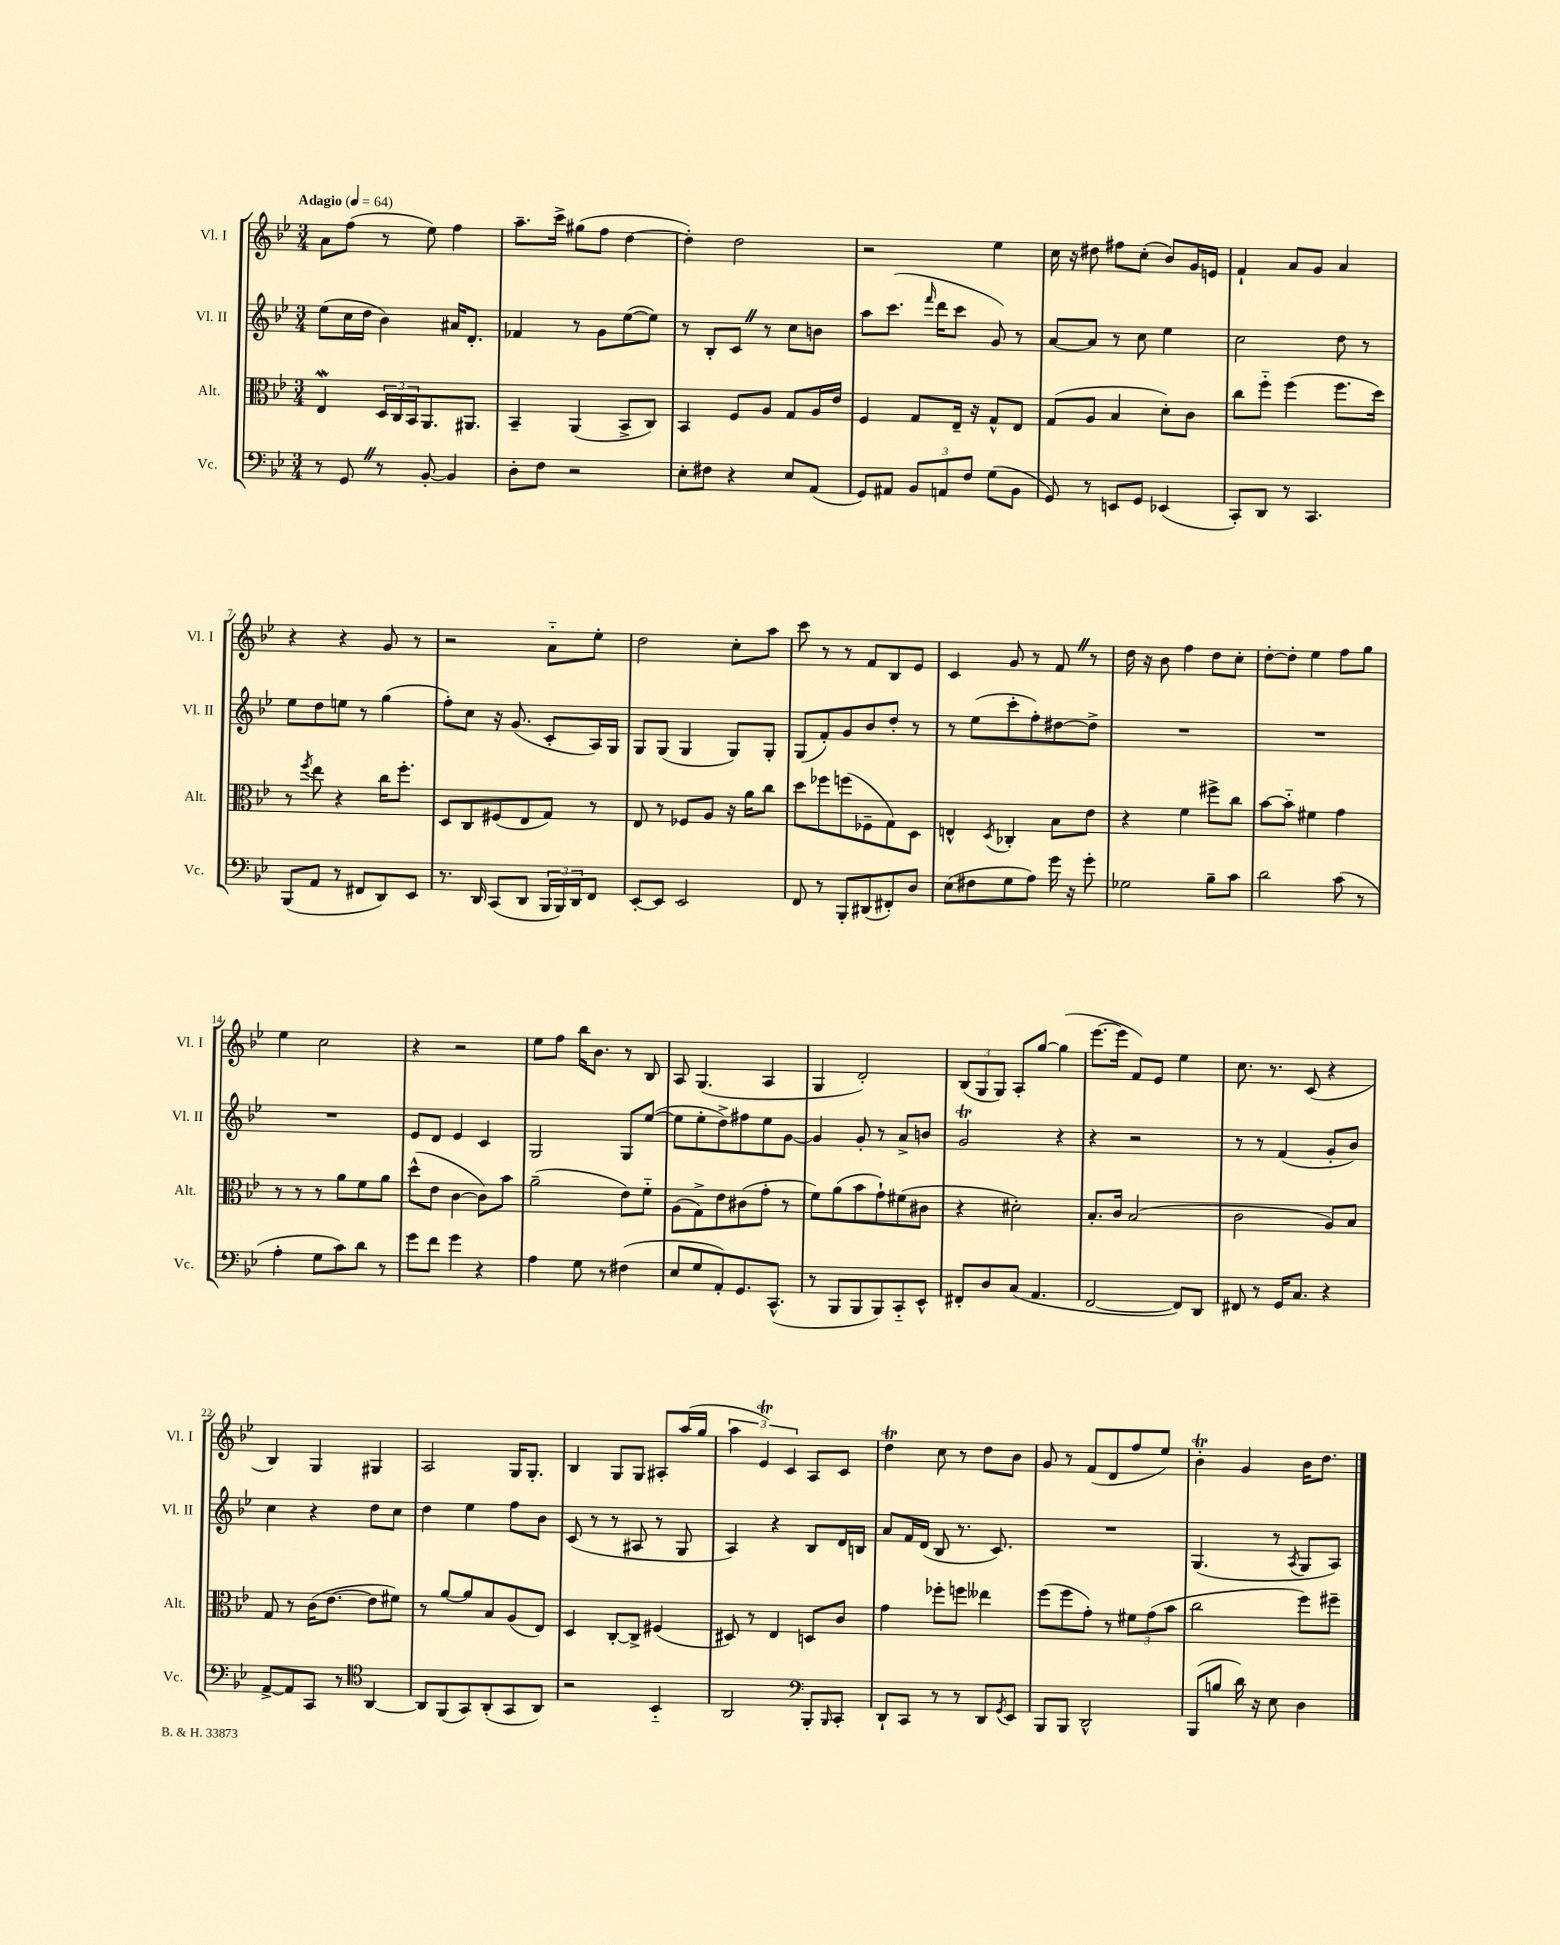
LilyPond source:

<<
\new StaffGroup <<
\new Staff = "s0" \with { instrumentName = "Vl. I" shortInstrumentName = "Vl. I" } {
    \clef treble \key bes \major \numericTimeSignature \time 3/4 \tempo "Adagio" 4 = 64
    a'8 f''8( r8 ees''8) f''4 |
    a''8.-- c'''16-> gis''8( f''8 d''4~ |
    d''4-.) d''2 |
    r2 ees''4 |
    c''16 r16 dis''8 fis''8 c''8-.( bes'8) g'16 e'16 |
    f'4-! a'8 g'8 a'4 |
    r4 r4 g'8 r8 |
    r2 a'8-_ ees''8-. |
    d''2 c''8-. a''8 |
    c'''8 r8 r8 f'8 bes8 ees'8 |
    c'4 g'8 r8 f'8 \once \override BreathingSign.text = \markup { \musicglyph "scripts.caesura.straight" } \breathe r8 |
    d''16 r16 bes'8 f''4 d''8 c''8-. |
    d''8~-. d''8-. ees''4 f''8 g''8 |
    ees''4 c''2 |
    r4 r2 |
    ees''8 f''8 bes''16 bes'8. r8 bes8 |
    a8 g4.( a4 |
    g4 d'2-.) |
    \tuplet 3/2 { bes8( g8 g8) } a8-. g''8~ g''4( |
    ees'''8.~ ees'''16 f'8) ees'8 ees''4 |
    c''8. r8. c'8( r4 |
    bes4) g4 gis4 |
    a2 g16 g8.-. |
    bes4 g8 g8 ais8-. a''16( g''16 |
    \tuplet 3/2 { a''4 ees'4\trill) c'4 } a8 c'8 |
    d''4\trill c''8 r8 d''8 bes'8 |
    g'8 r8 f'8( d'8 f''8 ees''8) |
    bes'4-.\trill g'4 bes'16 d''8. \bar "|." |
}
\new Staff = "s1" \with { instrumentName = "Vl. II" shortInstrumentName = "Vl. II" } {
    \clef treble \key bes \major \numericTimeSignature \time 3/4
    ees''8( c''16 d''16 bes'4) ais'16 d'8.-. |
    fes'4 r8 g'8 ees''8~( ees''8) |
    r8 bes8-. c'8 \once \override BreathingSign.text = \markup { \musicglyph "scripts.caesura.straight" } \breathe r8 c''8 b'8 |
    a''8 c'''8.( \grace { f'''16 } d'''16 c'''8 g'8) r8 |
    a'8~ a'8 r8 c''8 ees''4 |
    c''2 d''8 r8 |
    ees''8 d''8 e''8 r8 g''4( |
    f''8-.) c''8 r16 g'8.( c'8-. a16) g16 |
    g8 g8( g4 g8) g8-. |
    g8( f'8-.) g'8 bes'8 d''8-. r8 |
    r8 ees''8( c'''8-. f''8-.) dis''8~ dis''8-> |
    R2. |
    R2. |
    R2. |
    ees'8 d'8 ees'4 c'4 |
    g2 g8 ees''8~( |
    ees''8 ees''8-. d''8->) fis''8 ees''8 g'8~ |
    g'4 g'8-. r8 a'8-> b'8 |
    g'2\trill r4 |
    r4 r2 |
    r8 r8 f'4( g'8-. bes'8) |
    c''4 r4 d''8 c''8 |
    d''4 ees''4 f''8 bes'8 |
    c'8( r8 r8 ais8 r8 g8 |
    a4) r4 bes8 d'16 b16 |
    a'8 f'16 d'16( bes8 r8. c'8.) |
    R2. |
    g4.( r8 \acciaccatura { a8 } g8 a8) \bar "|." |
}
\new Staff = "s2" \with { instrumentName = "Alt." shortInstrumentName = "Alt." } {
    \clef alto \key bes \major \numericTimeSignature \time 3/4
    ees4\mordent \tuplet 3/2 { d16 c16 bes,16 } a,8. ais,8. |
    bes,4-- a,4( bes,8-> c8) |
    bes,4 f8 a8 g8 a16 ees'16 |
    f4 g8 ees16-- r16 g8-^ ees8 |
    g8( a8 bes4 d'8-.) c'8 |
    c''8 f''8-_ f''4( f''8. d''16) |
    r8 \acciaccatura { f''8 } ees''8 r4 c''16 f''8.-. |
    d8 c8 fis8( ees8 g8) r8 |
    ees8 r8 fes8 a8 r16 a'16 c''8 |
    d''8 fes''8 f''8( fes8-- g8) d8 |
    e4-^ \acciaccatura { d8 } ces4-. bes8 ees'8 |
    r4 f'4 fis''8-> c''8 |
    bes'8~ bes'8-_ fis'4 g'4 |
    r8 r8 r8 a'8 f'8 a'8 |
    d''8-^( ees'8 c'4~ c'8) bes'8 |
    a'2--( ees'8) f'8-_ |
    a8( g8->) ees'8 cis'8( g'8-. r8 |
    f'8) a'8( bes'8 g'8-!) fis'8( cis'8 |
    r4 dis'2-.) |
    bes8.-. c'16 bes2( |
    c'2 a8) bes8 |
    g8 r8 c'16( ees'8.~ ees'8 fis'8) |
    r8 a'8~ a'8 bes8 a8( ees8) |
    d4 c8~-. c8-> fis4( |
    dis8) r8 ees4 d8 c'8 |
    g'4 fes''8-. f''8 eeses''4 |
    f''8( f''8 g'8-.) r8 \tuplet 3/2 { fis'8 g'8( bes'8 } |
    c''2 f''8) fis''8-- \bar "|." |
}
\new Staff = "s3" \with { instrumentName = "Vc." shortInstrumentName = "Vc." } {
    \clef bass \key bes \major \numericTimeSignature \time 3/4
    r8 g,8 \once \override BreathingSign.text = \markup { \musicglyph "scripts.caesura.straight" } \breathe r8 bes,8~-. bes,4 |
    d8-. f8 r2 |
    ees8-. fis8 r4 ees8 a,8( |
    g,8) ais,8 \tuplet 3/2 { bes,8 a,8 f8 } g8( bes,8 |
    g,8) r8 e,8 g,8 ees,4( |
    c,8-.) d,8 r8 c,4. |
    bes,,8( a,8 r8 fis,8 d,8) ees,8 |
    r8. d,16 c,8( d,8 \tuplet 3/2 { bes,,16 bes,,16) d,16 } f,8 |
    ees,8~-. ees,8 ees,2 |
    f,8 r8 bes,,8-. dis,8( fis,8-.) d8 |
    ees8( fis8 g8 a8) g'16 r16 g'8-. |
    ges2 bes8-- c'8 |
    d'2 c'8( r8 |
    a4-. g8 c'8) d'8 r8 |
    g'8 f'8 g'4 r4 |
    a4 g8 r8 fis4( |
    ees8 g8 a,8-.) g,8. c,8.-^( |
    r8 bes,,8 bes,,8 bes,,8) c,8-_ ees,8-^ |
    fis,8-. d8 c8( a,4. |
    f,2~ f,8) d,8 |
    fis,8 r8 g,16 c8. r4 |
    a,8~-> a,8 c,8 r8 \clef tenor a,4~ |
    a,8 f,8( g,8) a,8-.( g,8 a,8) |
    r2 bes,4-_ |
    a,2 \clef bass bes,,8-. \grace { bes,,16 } c,8-. |
    d,8-! c,8 r8 r8 d,8 \acciaccatura { g,8 } ees,8 |
    bes,,8 bes,,8 d,2-^ |
    bes,,8( b8 d'16) r16 ees8 d4 \bar "|." |
}
>>
>>
